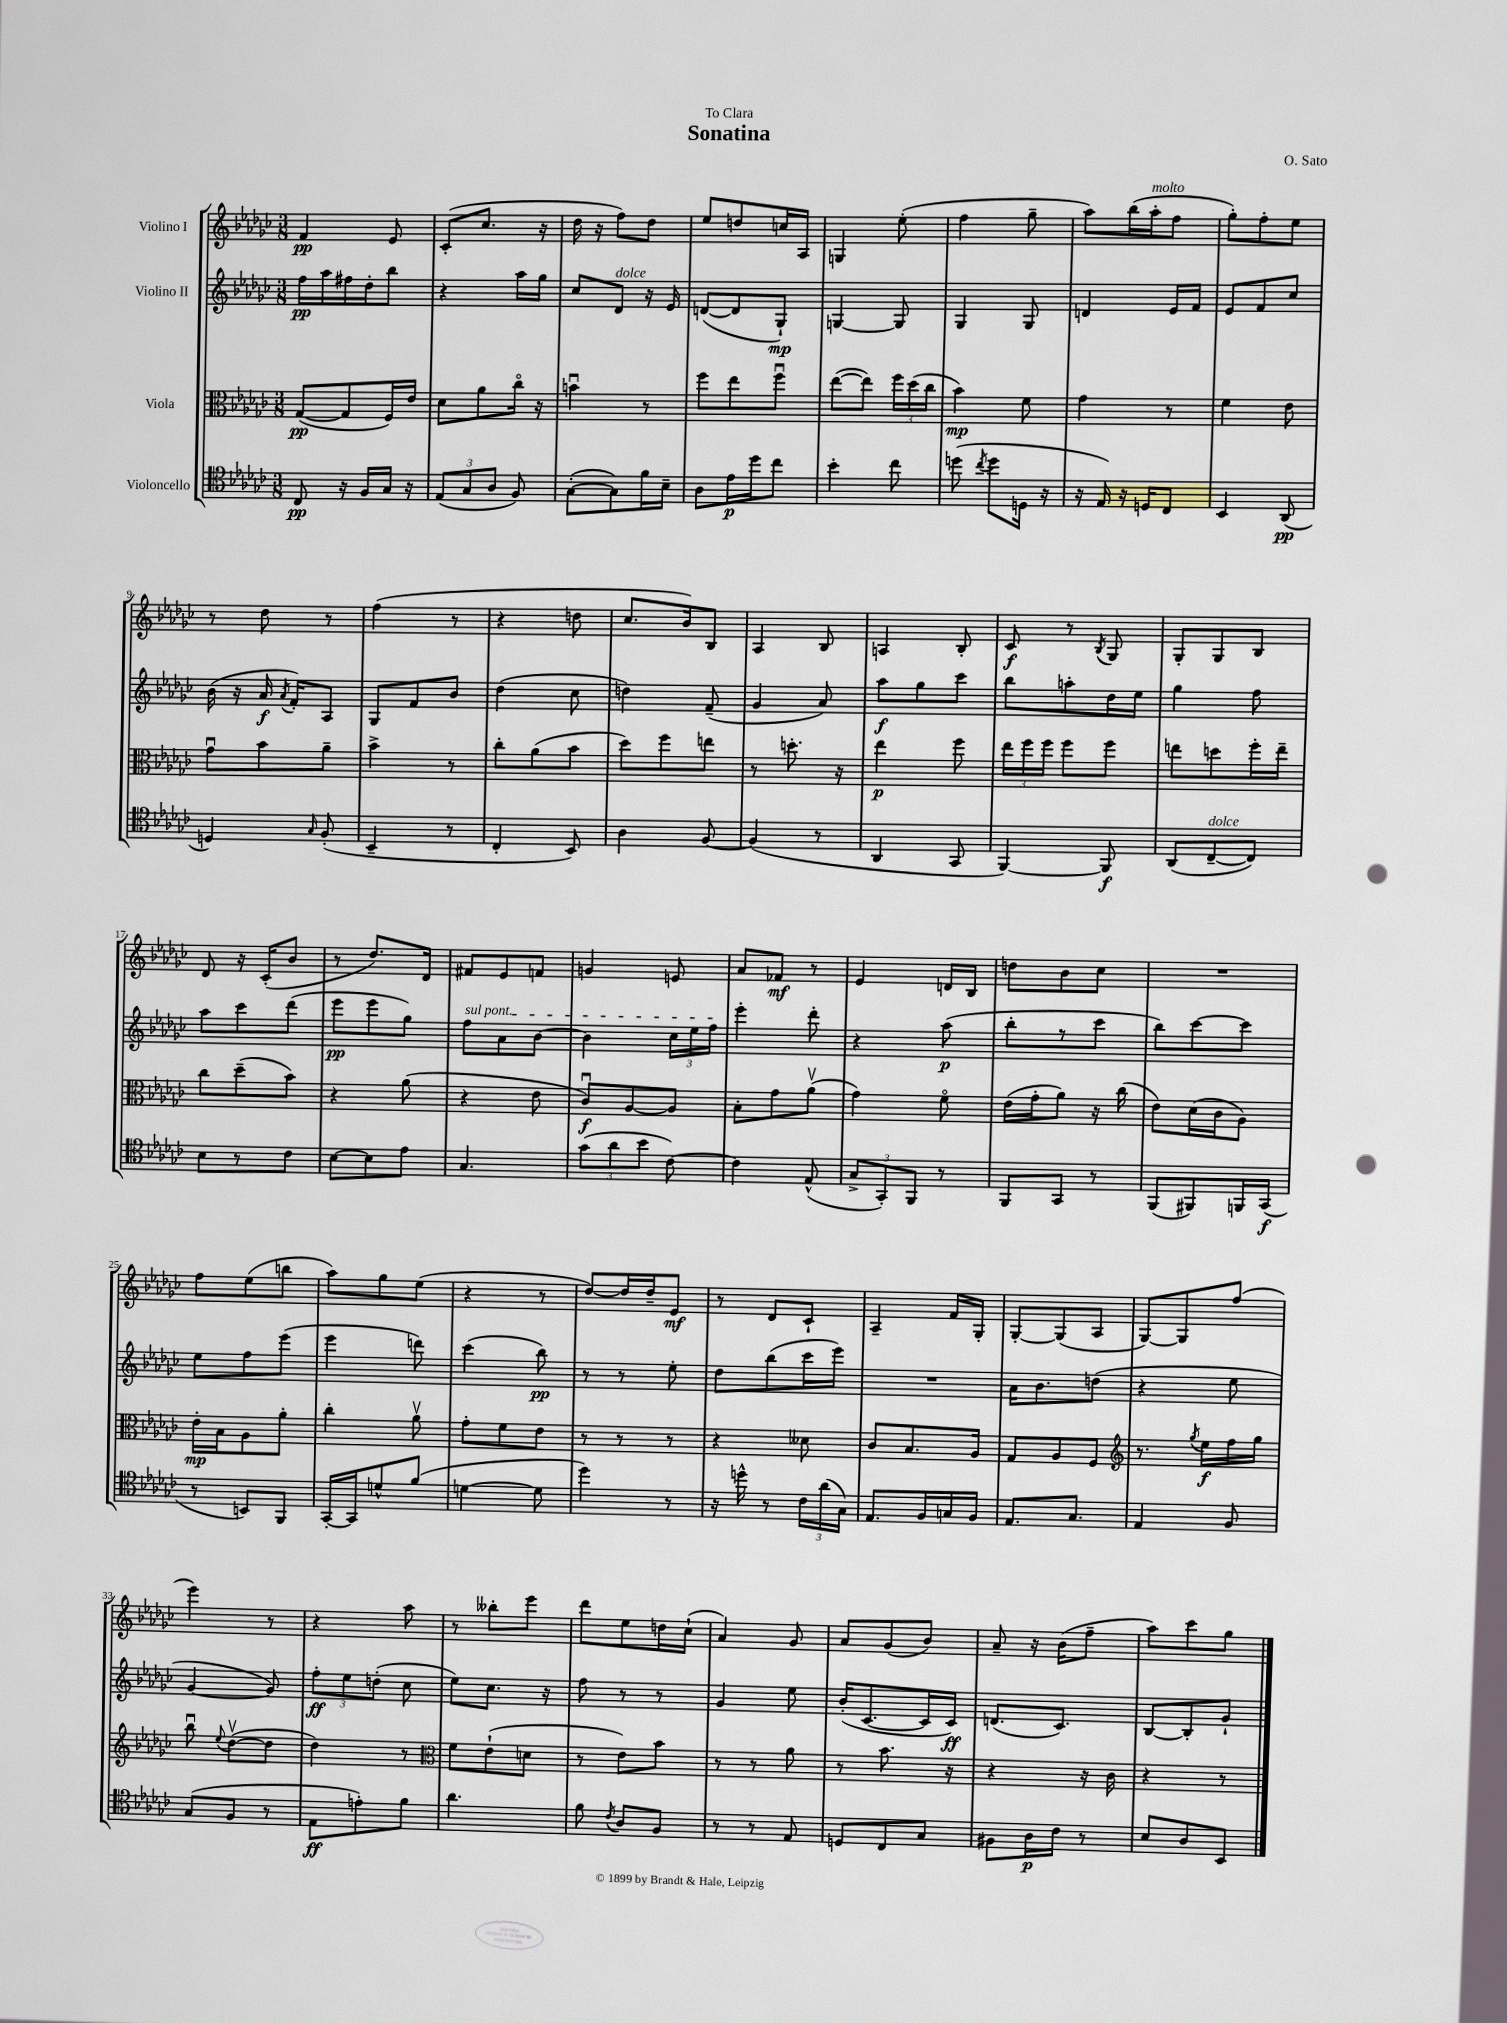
\header { title = "Sonatina" composer = "O. Sato" dedication = "To Clara" }
<<
\new StaffGroup <<
\new Staff = "s0" \with { instrumentName = "Violino I" } {
    \clef treble \key ges \major \numericTimeSignature \time 3/8
    \autoBeamOff f'4\pp ees'8 |
    ces'8[-.( ces''8.] r16 |
    des''16 r16 f''8[) des''8] |
    ees''8[ d''8 c''16 aes16] |
    g4 ees''8-.( |
    f''4 ges''8-- |
    aes''8[) bes''16( aes''16-.^\markup { \italic "molto" } f''8] |
    ges''8[-.) f''8-. ees''8] |
    r8 des''8 r8 |
    f''4( r8 |
    r4 d''8 |
    ces''8.[ bes'16) bes8] |
    aes4 bes8 |
    a4 bes8-. |
    ces'8\f r8 \acciaccatura { bes8 } ges8 |
    ges8[-. ges8 bes8] |
    des'8 r16 ces'16[-.( bes'8] |
    r8 des''8.[) des'16] |
    fis'8[ ees'8 f'8] |
    g'4 e'8 |
    aes'8[ fes'8]\mf r8 |
    ees'4 d'16[ bes16] |
    d''8[ bes'8 ces''8] |
    R4. |
    f''8[ ees''8( b''8] |
    aes''8[) ges''8 ees''8]( |
    r4 r8 |
    des''8[~) des''16 des''16-- ees'8]\mf |
    r8 des'8[ ces'8]-! |
    aes4-- f'16[ ges16]-. |
    ges8[~-. ges8( aes8] |
    ges8[~) ges8 f''8]( |
    ees'''4) r8 |
    r4 aes''8 |
    r8 beses''8[-. ees'''8] |
    des'''8[ ees''8 d''16 ces''16]-!( |
    aes'4) ges'8 |
    aes'8[ ges'8( bes'8]) |
    aes'8-- r16 bes'16[( f''8]-- |
    aes''8[) ces'''8 ges''8] \bar "|." |
}
\new Staff = "s1" \with { instrumentName = "Violino II" } {
    \clef treble \key ges \major \numericTimeSignature \time 3/8
    \autoBeamOff f''16[\pp aes''16 fis''16 des''16-. bes''8] |
    r4 aes''16[ ges''16] |
    ces''8[ des'8]^\markup { \italic "dolce" } r16 ees'16 |
    d'8[~( d'8 ges8]-!\mp) |
    g4~ g8 |
    ges4 ges8 |
    d'4 ees'16[ f'16] |
    ees'8[ f'8 ces''8] |
    bes'16( r16 aes'16\f \acciaccatura { aes'8 } f'16[-.) aes8] |
    ges8[ f'8 bes'8] |
    des''4( ces''8 |
    d''4) f'8--( |
    ges'4 aes'8) |
    aes''8[\f ges''8 ces'''8] |
    bes''8[ a''8-. des''16 ees''16] |
    ges''4 f''8 |
    aes''8[ ces'''8 des'''8]( |
    ees'''8[\pp ees'''8 ges''8]) |
    \once \override TextSpanner.bound-details.left.text = \markup { \italic "sul pont." } f''8[\startTextSpan aes'8 bes'8]~ |
    bes'4 \tuplet 3/2 { ces''16[ ees''16 f''16]\stopTextSpan } |
    ees'''4-. des'''8-. |
    r4 aes''8\p( |
    bes''8[-. r8 ces'''8] |
    bes''8[) ces'''8~ ces'''8] |
    ees''8[ f''8 ees'''8]( |
    ees'''4 d'''8) |
    ces'''4( bes''8\pp) |
    r8 r8 ees''8-. |
    des''8[ bes''8( ces'''16 ees'''16]) |
    R4. |
    aes'16[ bes'8. d''8]( |
    r4 ees''8 |
    ges'4~ ges'8) |
    \tuplet 3/2 { f''8[-.\ff ees''8 d''8]-.( } ces''8 |
    ees''8[) ces''8.] r16 |
    f''8 r8 r8 |
    ges'4 ees''8 |
    bes'16[-.( ces'8.~ ces'16 ces'16]\ff) |
    d'8.[( ces'8.]) |
    bes8[~ bes8-. ges'8]-! \bar "|." |
}
\new Staff = "s2" \with { instrumentName = "Viola" } {
    \clef alto \key ges \major \numericTimeSignature \time 3/8
    \autoBeamOff ges8[~\pp( ges8 f16) ees'16] |
    des'8[ aes'8 ces''16]\flageolet r16 |
    b'4\downbow r8 |
    f''8[ ees''8 f''8]\downbow |
    ees''8[~( ees''8]) \tuplet 3/2 { f''16[ des''16( ces''16] } |
    bes'4\mp) f'8 |
    ges'4 r8 |
    f'4 ees'8 |
    ges'8[\downbow bes'8 aes'8]-- |
    bes'4-> r8 |
    ces''8[-. aes'8( bes'8] |
    des''8[) f''8 e''8] |
    r8 d''8.-. r16 |
    ees''4\p f''8 |
    \tuplet 3/2 { ees''16[ f''16 f''16] } f''8[ f''8] |
    e''8[ d''8 f''16-. e''16]-- |
    ces''8[ des''8--( bes'8]) |
    r4 aes'8( |
    r4 ees'8 |
    ces'8[\downbow\f) aes8~ aes8] |
    bes8[-. ges'8 aes'8]\upbow( |
    ges'4) f'8\flageolet |
    ees'16[( ges'16-. aes'8]) r16 ces''16( |
    ees'8[) des'16( ces'16 aes8]) |
    ees'16[-.\mp bes16 aes8 aes'8]-. |
    ces''4-. aes'8\upbow |
    ges'8[-. f'8 ees'8] |
    r8 r8 r8 |
    r4 deses'8 |
    ces'8[ bes8. aes16] |
    ges8[ aes8 f8] |
    \clef treble r8. \acciaccatura { ges''8 } ees''16[\f f''16 ges''16] |
    bes''8\downbow \appoggiatura { ees''8 } des''8[~\upbow( des''8] |
    des''4) r8 |
    \clef alto f'8[ ees'8-!( d'8] |
    r8 ees'8[) bes'8] |
    r8 r8 aes'8 |
    r8 bes'8. r16 |
    r4 r16 ces'16 |
    r4 r8 \bar "|." |
}
\new Staff = "s3" \with { instrumentName = "Violoncello" } {
    \clef tenor \key ges \major \numericTimeSignature \time 3/8
    \autoBeamOff ces8\pp r16 f16[ ges16] r16 |
    \tuplet 3/2 { ees8[( ges8 aes8] } f8) |
    ges8[~-.( ges8) f'16 bes16]-- |
    aes8[ ees'16\p des''16 ces''8] |
    bes'4-. ces''8 |
    d''8( \acciaccatura { ces''8 } d''8[ d16] r16 |
    r16 ees16) r16 d16[ ces8] |
    bes,4 aes,8\pp( |
    d4) \grace { ges16 } f8-.( |
    bes,4-- r8 |
    ces4-. bes,8) |
    aes4 f8~ |
    f4( r8 |
    aes,4 ges,8 |
    f,4~) f,8\f |
    aes,8[( ces8~--^\markup { \italic "dolce" } ces8]) |
    bes8[ r8 ces'8] |
    bes8[~ bes8 ees'8] |
    ges4. |
    \tuplet 3/2 { ges'8[( aes'8 bes'8] } ces'8~) |
    ces'4 ees8-^( |
    \tuplet 3/2 { ges8[-> ges,8-.) f,8] } r8 |
    f,8[ ges,8] r8 |
    f,8[( fis,8) f,16 ges,16]\f( |
    r8 b,8[) f,8] |
    ges,16[~-. ges,16 d'8-^ f'8]( |
    d'4~ d'8 |
    des''4) r8 |
    r16 d''16-^ r8 \tuplet 3/2 { ces'16[ aes'16( ges16]) } |
    ees8.[ f16 g16 f16] |
    ees8.[ ges8.] |
    ees4 f8 |
    ges8[( f8] r8 |
    ees8[\ff e'8-.) f'8] |
    aes'4. |
    f'8 \acciaccatura { ces'8 } aes8[ f8] |
    r8 r8 ees8 |
    d8[ ces8 ges8] |
    fis8[ aes16\p ces'16] r8 |
    bes8[ aes8 bes,8] \bar "|." |
}
>>
>>
